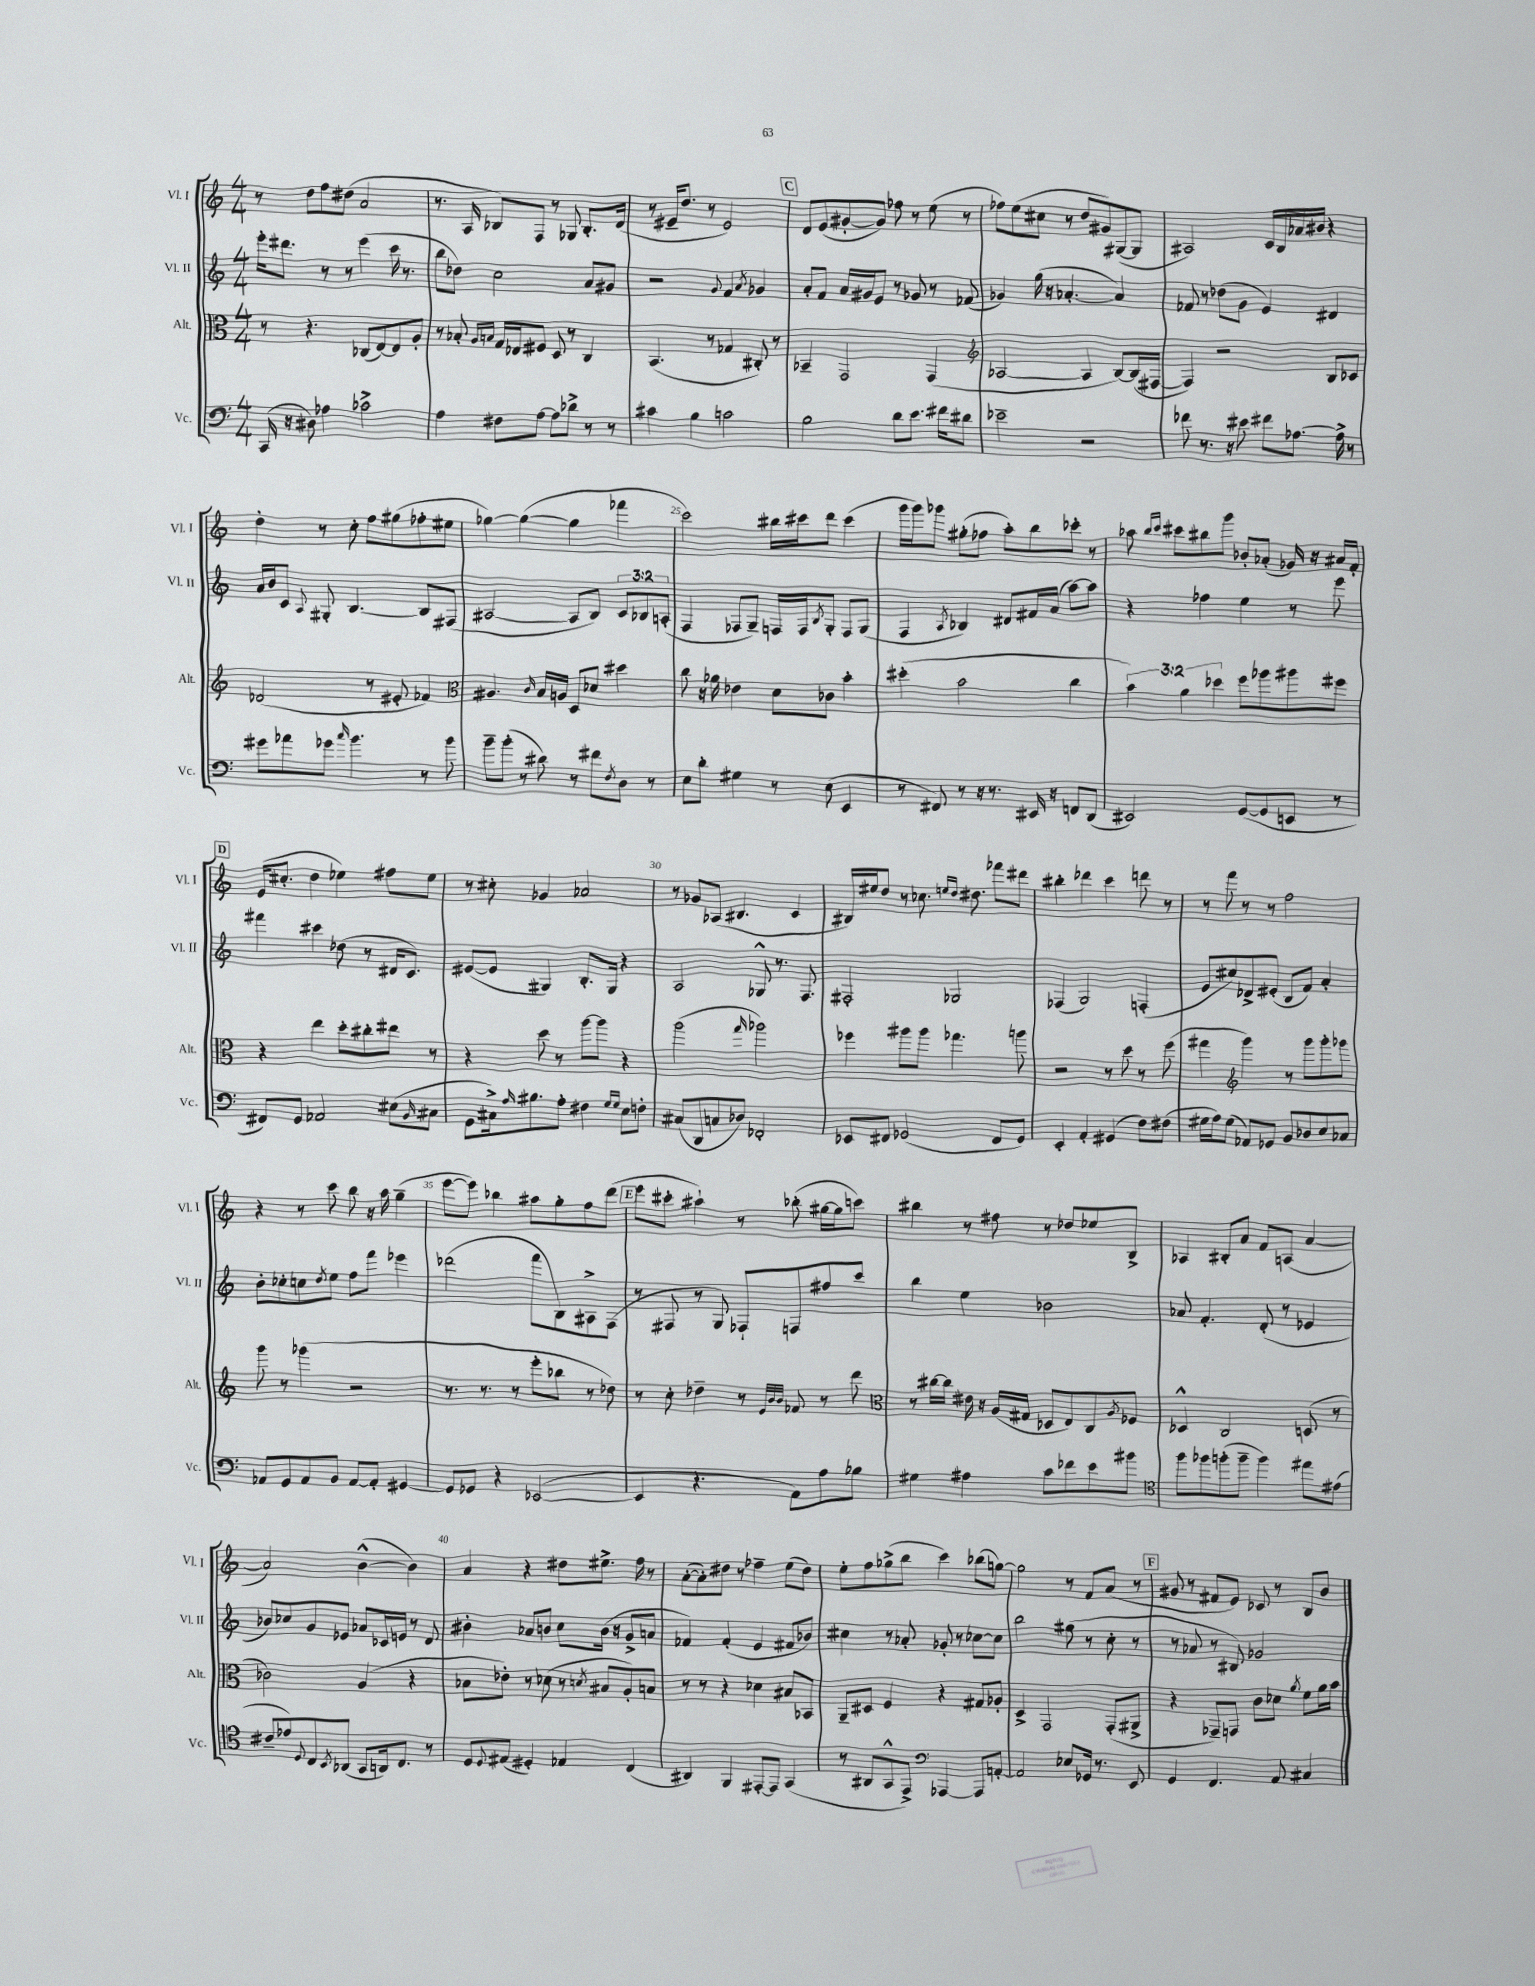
<<
\new StaffGroup <<
\new Staff = "s0" \with { instrumentName = "Vl. I" shortInstrumentName = "Vl. I" } {
    \clef treble \key c \major \numericTimeSignature \time 4/4
    r8 d''8 f''8 dis''8( a'2 |
    r8. a16 bes8) f8 r8 ges8 bes8.-. d'16( |
    r8 eis'16-- d''8. r8 eis'2) |
    \mark \markup { \box "C" } d'8 e'8( gis'8~-. gis'8) fes''8 r8 e''8( r8 |
    fes''8) e''8( cis''8 r8 d''8 gis'8) gis8~( gis8 |
    ais2) c'16 b16 aes'16 bis'16 r4 |
    d''4-. r8 c''8-. f''8 gis''8( fes''8-. eis''8 |
    ges''4~) ges''4~( ges''4 fes'''4 |
    c'''2) bis''16 cis'''16 d'''8 cis'''4( |
    g'''16 g'''16) ges'''8 gis''8-.( fes''8 a''8-.) b''8 ces'''8-. r8 |
    aes''8 \grace { b''16 c'''16 } cis'''8 bis''8 g'''8 bes'8-. aes'8-.( ges'16) r16 ais'16 f'16-. |
    \mark \markup { \box "D" } e'16( cis''8.-. d''4 ees''4) fis''8 ees''8 |
    r8 cis''8-. ges'4 aes'2 |
    r8 ges'8 aes8( bis4. c'4 |
    bis16) eis''16 d''8 r8 ces''8. \grace { e''16 d''16 } dis''8. fes'''8 dis'''8 |
    bis''4-. des'''4 c'''4 d'''8 r8 |
    r8 f'''8 r8 r8 f''2 |
    r4 r8 c'''8 b''8 r16 a''16 g''4--( |
    e'''8~ e'''8) bes''4 ais''8 g''8-. f''8 d'''8( |
    \mark \markup { \box "E" } e'''8 cis'''8-. ais''4-!) r8 bes''8-.( gis''16~ gis''16 c'''8) |
    bis''4 r8 fis''8 r8 des''8 ees''8 b8-> |
    aes4 bis8-. a'8 f'8 a8( a'4~ |
    a'2) b'4~-^( b'4) |
    a'4 r4 dis''8 eis''8.-> f''16 r8 |
    a'8~-.( a'8-.) dis''8 r8 fes''4-- e''8( dis''8) |
    e''8-. f''8 ges''8->( b''8 c'''4) bes''8( g''8~) |
    g''2 r8 f'8 a'8( r8 |
    \mark \markup { \box "F" } gis'8 r8 fis'8 e'8) ces'8 r8 b8 b'8 \bar "|." |
}
\new Staff = "s1" \with { instrumentName = "Vl. II" shortInstrumentName = "Vl. II" } {
    \clef treble \key c \major \numericTimeSignature \time 4/4 \override Staff.TupletNumber.text = #tuplet-number::calc-fraction-text
    e'''16-. dis'''8. r8 r8 e'''4( c'''16 r8. |
    b''8 des''8) c''2 a'8 gis'8 |
    r2 \appoggiatura { g'8 } f'4 \acciaccatura { a'8 } ges'4 |
    \mark \markup { \box "C" } a'8-. f'8 a'16 gis'16 e'8 r8 ges'8 r8 fes'8( |
    ges'4) g''16( r16 aes'4.~-. aes'4) |
    fes'8 r8 des''8( g'8 e'4) dis'4 |
    a'16 b'16 c'8 \appoggiatura { a8 } gis8-. b4.~ b8 fis8( |
    ais2~ ais8 b8) \tuplet 3/2 { c'8 bes8 a8-.( } |
    f4 fes8 g8--) f16 f16 \acciaccatura { b8 } g8-. f8 g8( |
    f4 \acciaccatura { a8 } bes4) dis'8 fis'16 a'16( a''8~) a''8 |
    r4 fes''4 e''4 r8 e'''8 |
    \mark \markup { \box "D" } fis'''4 cis'''4 des''8( r8 dis'16 c'8.) |
    eis'8~( eis'8 gis4) b8.-. gis16 r4 |
    a2 ges8-^ r8. f8. |
    fis2-. ges2 |
    fes4( g2) f4-.( |
    e'8 cis''8) des'8-> eis'8-.( b8 f'8) a'4-. |
    b'8-. ces''8-. c''8 \acciaccatura { d''8 } e''8 f''8 f'''8 ees'''4 |
    des'''2( f'''8 b8) ais8-> f8( |
    \mark \markup { \box "E" } r8 fis8 r8 g8) fes8-! f8 fis''8 c'''8 |
    b''4 e''4 bes'2 |
    aes'8 f'4.-. d'8-.( r8 ees'4 |
    bes'8) ces''8 g'8 ees'8 aes'8 ces'16 e'16 r8 d'8 |
    bis'4-. aes'8 b'8 c''8 b'16( r16 g'8-> a'8 |
    fes'4) fes'4-.( e'4 fis'8 bes'8) |
    cis''4 r8 aes'8-. ges'8-. r8 ces''8~ ces''8 |
    b''2 gis''8( r8 c''8-. r8 |
    \mark \markup { \box "F" } r8 aes'8 r8 bis8) ges'2 \bar "|." |
}
\new Staff = "s2" \with { instrumentName = "Alt." shortInstrumentName = "Alt." } {
    \clef alto \key c \major \numericTimeSignature \time 4/4 \override Staff.TupletNumber.text = #tuplet-number::calc-fraction-text
    r8 r4. ces8( e8~) e8 a8-. |
    r8 bes8-. \grace { a16 b16 } g16 ees16 fis8 d8 r8 c4 |
    b,4.( r8 ges4 cis8-.) r8 |
    \mark \markup { \box "C" } bes,4-- g,2 g,4( |
    \clef treble aes2~ aes4 b8~) b16( fis16~ |
    fis4) r2 b8 ces'8 |
    des'2( r8 eis'8-. fes'4) |
    \clef alto ais4. \grace { c'16 } b16 a16 d8 des'8 dis''4 |
    c''8 r16 aes'16 ees'4 d'8 ces'8 b'4-. |
    dis''4-.( b'2 c''4 |
    \tuplet 3/2 { b'4) a'4 des''4 } f''8 aes''8 ais''8 fis''8 |
    \mark \markup { \box "D" } r4 e''4 d''8-. cis''8-. eis''8 r8 |
    r4 d''8 r8 a''8~ a''8 r4 |
    a''2( \grace { g''16 } aes''2) |
    fes''4 ais''8 ais''8 ges''4. a''8 |
    r2 r8 d''8 r8 f''8( |
    gis''4 \clef treble g'''4) r8 g'''8 g'''8-. ges'''8 |
    g'''8 r8 ges'''4( r2 |
    r8. r8. r8 e'''8-. bes''8 r8 des''8) |
    \mark \markup { \box "E" } r8 c''8-. des''4-- r8 \grace { e'32 b'32 b'32 } fes'8 r8 d'''8 |
    \clef alto r8 cis''16~ cis''16 eis'16 r16 a16( gis16 des8 e8) c8 \acciaccatura { a8 } fes8 |
    des4-^ c2 d8( r8 |
    ces'2) a4( r4 |
    bes8 ees'8-.) r8 des'8( r8 \acciaccatura { d'8 } bis8 a8-.) b8 |
    r8 r8 r4 des'4 bis8 bes,8 |
    a,8-- dis8 f4 r4 gis8 aes8-. |
    d4-> g,2 g,8-.( ais,8-> |
    \mark \markup { \box "F" } r4 ges,8--) g,8 c'8 des'8 \acciaccatura { a'8 } f'8 a'16 b'16 \bar "|." |
}
\new Staff = "s3" \with { instrumentName = "Vc." shortInstrumentName = "Vc." } {
    \clef bass \key c \major \numericTimeSignature \time 4/4
    c,16( r16 dis8) aes4 ces'2-> |
    a4 fis8 a8~ a8 des'8-> r8 r8 |
    cis'4 b4 c'2 |
    \mark \markup { \box "C" } b2 d'8 e'8. fis'16 dis'8 |
    ees'2-- r2 |
    fes'8 r8. r16 eis'8 fis'8 aes8.~ aes16-> r8 |
    gis'8 aes'8 ges'8 \grace { c''16 } b'4. r8 b'8 |
    b'8-- b'8-.( r8 dis'8) r8 fis'8 \acciaccatura { f8 } d8 r8 |
    e8 d'8-. gis4 r8 e8( e,4 |
    r8 fis,8) r8 r16 r8. eis,16 r16 f,8 d,8( |
    eis,2) g,8~( g,8 e,8 r8 |
    \mark \markup { \box "D" } fis,8) g,8 aes,2 eis8( \grace { b,16 } cis8 |
    g,8 cis16->) \grace { a16 } bis8. a8-. fis4 \grace { g16 g16 } e8 f8-. |
    cis8( d,8 c8 des8) fes,2-. |
    ees,8 fis,8 ges,2( fis,8 ges,8) |
    e,4-. a,4-. gis,4( f8) fis8( |
    gis16 a16) gis8( aes,8) ges,8 b,8 des8 e8 ces8 |
    aes,8 g,8 aes,8 b,8 aes,8~ aes,8-. gis,4~ |
    gis,8 ges,8 r4 ees,2~( |
    \mark \markup { \box "E" } ees,4 r4. a,8) a8 bes8 |
    gis4 ais4 c'8 fes'8 e'8 bis'8 |
    \clef tenor f''8 fes''8 f''8-.( f''8-- f''4) eis''8 eis'8( |
    cis'8-- ees'8) \appoggiatura { d8 } c8 \acciaccatura { b,8 } aes,8( g,8 a,16) c8. r8 |
    d8 \appoggiatura { d8 } eis8( dis4-.) ees4 c4( |
    ais,4) f,4 eis,8~-. eis,8 g,4( |
    r8 ais,8 g,8-^ e,8->) \clef bass aes,,4~ aes,,8 a,8~-. |
    a,2 ees8 ges,16 r8. e,8 |
    \mark \markup { \box "F" } g,4 f,4. a,8 cis4 \bar "|." |
}
>>
>>
\layout { \context { \Score currentBarNumber = #17 \override BarNumber.break-visibility = ##(#f #t #t) barNumberVisibility = #(every-nth-bar-number-visible 5) } }
